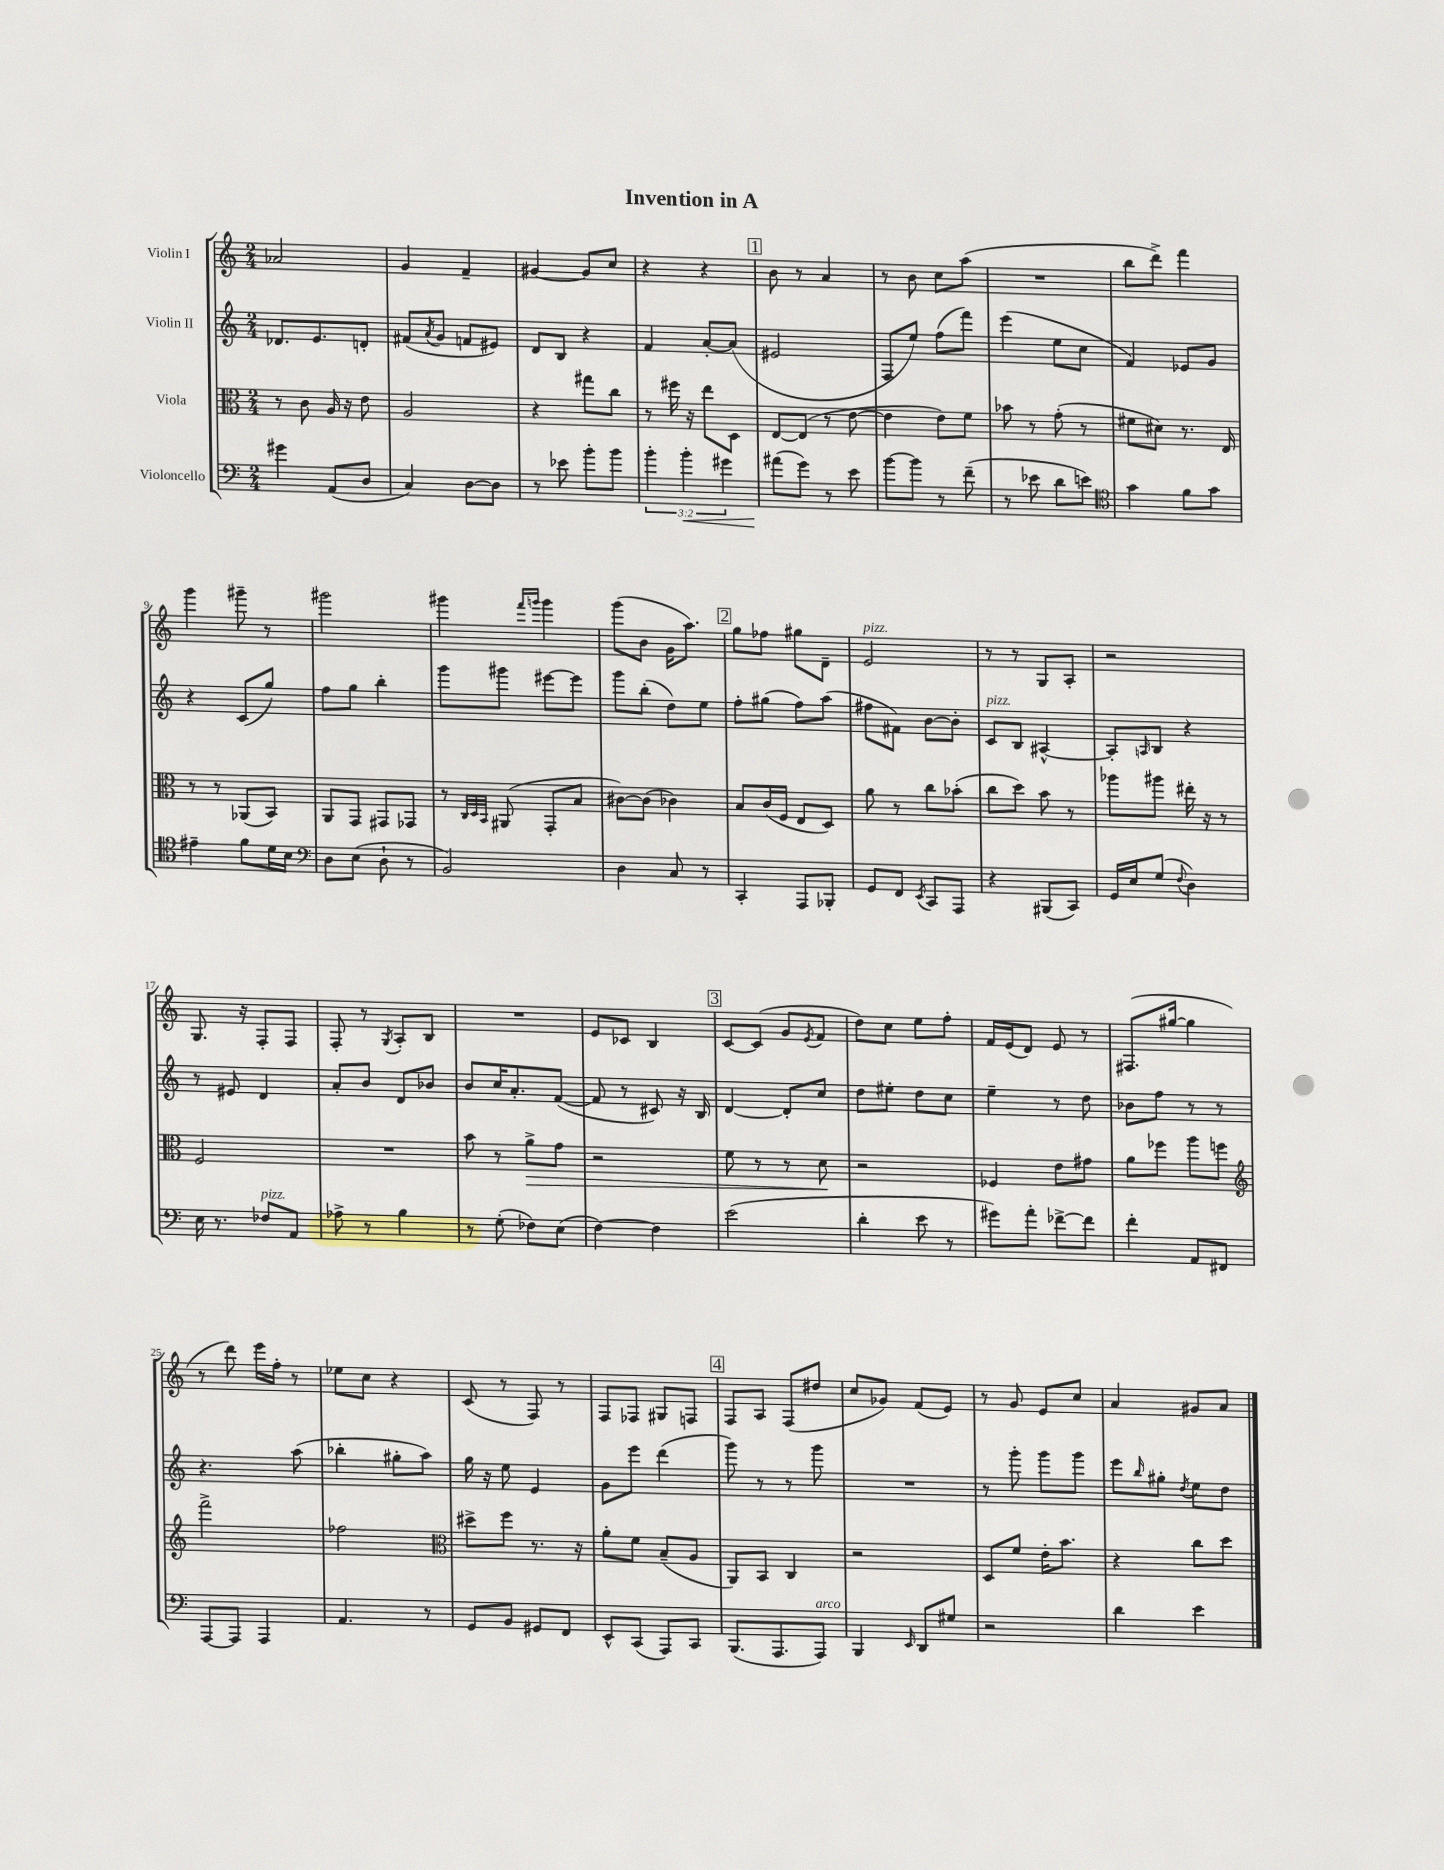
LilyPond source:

\header { title = "Invention in A" }
<<
\new StaffGroup <<
\new Staff = "s0" \with { instrumentName = "Violin I" } {
    \clef treble \key c \major \numericTimeSignature \time 2/4
    aes'2 |
    g'4 f'4-- |
    gis'4~ gis'8 c''8 |
    r4 r4 |
    \mark \markup { \box "1" } b'8 r8 a'4 |
    r8 b'8 c''8 a''8( |
    R2 |
    b''8 d'''8->) f'''4 |
    g'''4 gis'''8-- r8 |
    gis'''2 |
    gis'''4 \grace { f'''16 g'''16 } g'''4 |
    g'''8( b'8 g'16 a''8.) |
    \mark \markup { \box "2" } g''8 fes''8 gis''8 d'8-- |
    e'2^\markup { \italic "pizz." } |
    r8 r8 g8 a8-. |
    r2 |
    g8. r16 f8-. f8 |
    f8-. r8 \acciaccatura { g8 } a8-. b8 |
    R2 |
    e'8 ces'8 b4 |
    \mark \markup { \box "3" } c'8~ c'8( g'8 \acciaccatura { e'8 } f'8 |
    d''8) c''8 e''8 f''8-. |
    f'16 e'16( d'8) e'8 r8 |
    fis8.( gis''16~ gis''4 |
    r8 d'''8) e'''16 f''16-. r8 |
    ees''8 c''8 r4 |
    c'8( r8 f8) r8 |
    f8 fes8 gis8 f8 |
    \mark \markup { \box "4" } f8 a8 f8( dis''8 |
    c''8 ges'8) f'8( e'8) |
    r8 g'8 e'8 c''8 |
    a'4 gis'8 a'8 \bar "|." |
}
\new Staff = "s1" \with { instrumentName = "Violin II" } {
    \clef treble \key c \major \numericTimeSignature \time 2/4
    des'8. e'8. d'8-. |
    fis'8( \acciaccatura { a'8 } g'8 f'8 eis'8) |
    d'8 b8 r4 |
    f'4 a'8~-. a'8( |
    \mark \markup { \box "1" } eis'2 |
    f8 e''8) f''8( f'''8) |
    e'''4( e''8 c''8 |
    f'4) ees'8 g'8 |
    r4 c'8( g''8) |
    f''8 g''8 b''4-. |
    g'''8 gis'''8 eis'''8~ eis'''8 |
    g'''8 b''8-.( d''8) e''8 |
    \mark \markup { \box "2" } f''8-. gis''8( f''8) a''8( |
    fis''8 fis'8) b'8~ b'8-. |
    c'8^\markup { \italic "pizz." } b8 ais4~-^ |
    ais8-. \grace { a16 } b8 r4 |
    r8 eis'8 d'4 |
    a'8-. b'8 d'8 bes'8 |
    b'8 c''16 a'8.-. f'8~( |
    f'8 r8 cis'8) r16 b16 |
    \mark \markup { \box "3" } d'4~ d'8-. c''8 |
    d''8 eis''8-. d''8 c''8 |
    e''4-- r8 d''8 |
    bes'8 f''8 r8 r8 |
    r4. a''8( |
    bes''4-. gis''8-. a''8) |
    g''16 r16 e''8 e'4 |
    g'8 e'''8 d'''4( |
    \mark \markup { \box "4" } g'''8) r8 r8 g'''8 |
    R2 |
    r8 g'''8-. g'''8 g'''8 |
    e'''8 \grace { b''16 } gis''8-. \acciaccatura { d''8 } e''8 d''8 \bar "|." |
}
\new Staff = "s2" \with { instrumentName = "Viola" } {
    \clef alto \key c \major \numericTimeSignature \time 2/4
    r8 c'8 a16 r16 e'8 |
    a2 |
    r4 gis''8 c''8 |
    r8 fis''16 r16 e''8 d8 |
    \mark \markup { \box "1" } e8~ e8( r8 e'8~ |
    e'4 e'8) f'8 |
    bes'8 r8 g'8-.( r8 |
    fis'8 dis'8) r8. e16 |
    r8 r8 aes,8( b,8) |
    a,8 g,8 gis,8 ges,8 |
    r8 \grace { c32 d32 b,32 } ais,8( g,8-. b8 |
    cis'8~) cis'8( ces'4) |
    \mark \markup { \box "2" } b8 c'16( f16 e8 d8) |
    a'8 r8 c''8 bes'8-.( |
    c''8 d''8) b'8 r8 |
    aes''8 ais''8 eis''16-. r16 r8 |
    f2 |
    R2 |
    b'8 r8 a'8->\> g'8 |
    r2 |
    \mark \markup { \box "3" } f'8 r8 r8 d'8\! |
    r2 |
    fes4 e'8 gis'8 |
    a'8 fes''8 a''8 f''8 |
    \clef treble f'''2-> |
    fes''2 |
    \clef alto dis''8-> f''8 r8. r16 |
    a'8-. f'8 b8--( a8 |
    \mark \markup { \box "4" } a,8) b,8 c4 |
    r2 |
    d8 f'8 e'16-. b'8. |
    r4 c''8 d''8 \bar "|." |
}
\new Staff = "s3" \with { instrumentName = "Violoncello" } {
    \clef bass \key c \major \numericTimeSignature \time 2/4 \override Staff.TupletNumber.text = #tuplet-number::calc-fraction-text
    gis'4 a,8( d8 |
    c4) d8~ d8 |
    r8 ees'8 b'8-. b'8 |
    \tuplet 3/2 { b'4-. b'4-.\< gis'4 } |
    \mark \markup { \box "1" } ais'8\!( g'8) r8 e'8 |
    b'8~ b'8 r8 f'8--( |
    r8 ees'8 d'8 e'8) |
    \clef tenor g'4 f'8 g'8 |
    eis'4-- f'8 d'16 b16 |
    \clef bass d8 e8( d8-! r8 |
    b,2) |
    d4 c8 r8 |
    \mark \markup { \box "2" } c,4-. a,,8 bes,,8-. |
    g,8 f,8 \acciaccatura { e,8 } c,8 a,,8 |
    r4 bis,,8( c,8) |
    g,16 e16 g8( \appoggiatura { f8 } d4) |
    e16 r8. fes8^\markup { \italic "pizz." } a,8 |
    aes8-> r8 b4 |
    r8 g8-.( fes8) e8( |
    f4~) f4 |
    \mark \markup { \box "3" } e'2( |
    d'4-. e'8 r8 |
    gis'8) a'8-. fes'8~-> fes'8 |
    f'4-. a,8 fis,8 |
    a,,8~ a,,8 a,,4 |
    a,4. r8 |
    g,8 b,8 gis,8 f,8 |
    e,8-^ c,8( a,,8) c,8 |
    \mark \markup { \box "4" } b,,8.( a,,8. a,,8^\markup { \italic "arco" }) |
    b,,4 \grace { e,16 } d,8 gis8 |
    r2 |
    d'4 e'4 \bar "|." |
}
>>
>>
